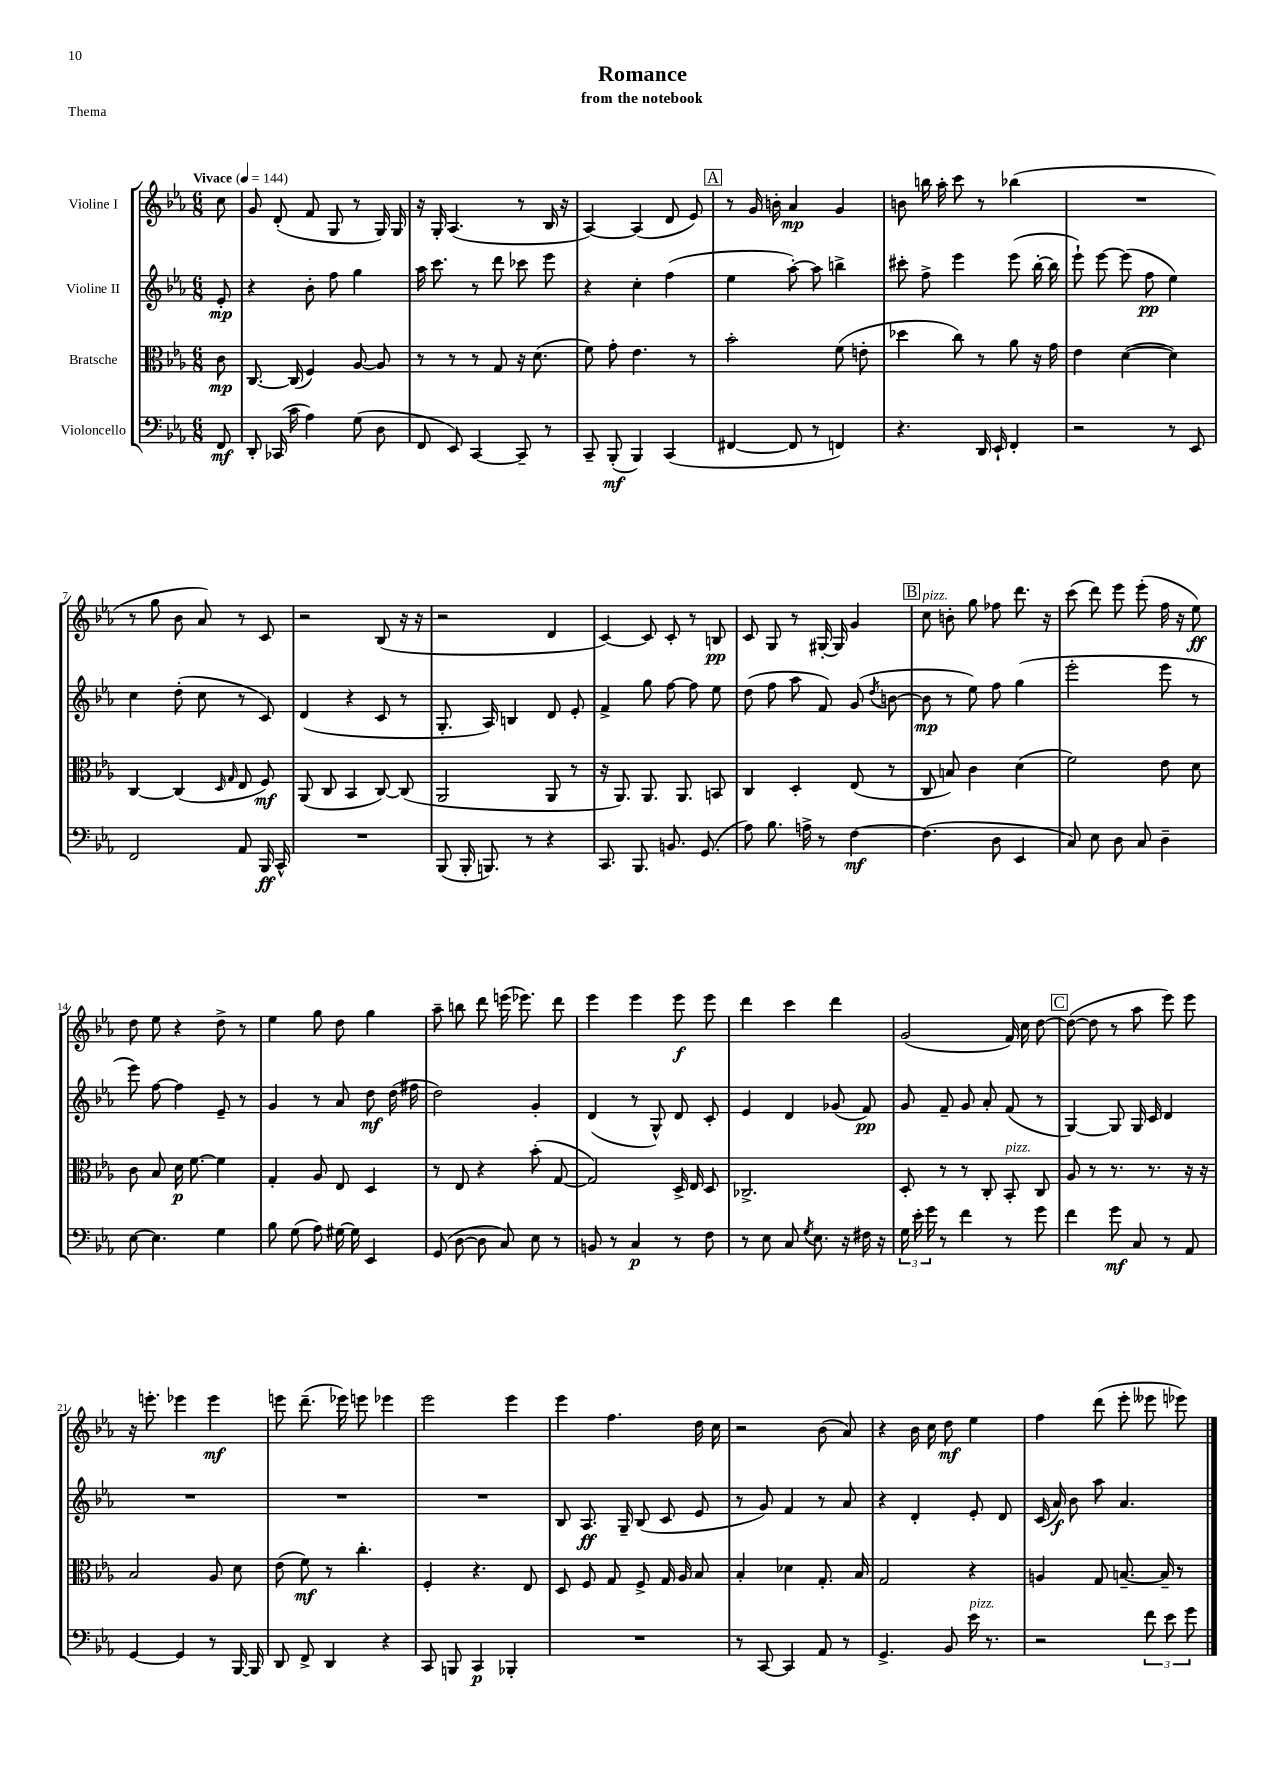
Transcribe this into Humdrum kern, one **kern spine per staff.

**kern	**kern	**kern	**kern
*staff4	*staff3	*staff2	*staff1
*clefF4	*clefC3	*clefG2	*clefG2
*k[b-e-a-]	*k[b-e-a-]	*k[b-e-a-]	*k[b-e-a-]
*M6/8	*M6/8	*M6/8	*M6/8
*MM144	*MM144	*MM144	*MM144
8FF	8c	8e-'	8cc
=	=	=	=
8DD'	[8.C	4r	8g
(16CC-	.	.	(8d'
16c	(16C]	.	.
4A-)	4F)	8b-'	8f
.	.	8ff	8G
(8G	[8A-	4gg	8r
8D	8A-]	.	16G)
.	.	.	16G
=	=	=	=
8FF	8r	16aa-	16r
.	.	8.ccc	16G'
8EE-)	8r	.	(4.A-
[4CC	8r	8r	.
.	8G	8ddd	.
8CC~]	16r	8ccc-	8r
.	(8.d	.	.
8r	.	8eee-	16B-
.	.	.	16r
=	=	=	=
8CC~	8f)	4r	[4A-)
(8BBB-'	8g'	.	.
4BBB-)	4.e-	4cc'	(4A-]
(4CC	.	(4ff	8d
.	8r	.	8e-)
=	=	=	=
[4FF#	2b-'	4ee-	8r
.	.	.	16g
.	.	.	16b'
8FF#]	.	[8aa-')	4a-
8r	.	8aa-]	.
4FF)	(8f	4bb^	4g
.	8e'	.	.
=	=	=	=
4.r	4dd-	8ccc#'	8b
.	.	8ff^	16bb
.	.	.	16aa-'
.	8cc)	4eee-	8ccc
16DD	8r	.	8r
16EE-`	.	.	.
4FF'	8a-	(8eee-	(4bb-
.	16r	[16bb-'	.
.	16g	16bb-]	.
=	=	=	=
2r	4e-	8eee-`)	2.r
.	.	[8eee-	.
.	([4d	(8eee-]	.
.	.	8ff	.
8r	4d])	4ee-)	.
8EE-	.	.	.
=	=	=	=
2FF	[4C	4cc	8r
.	.	.	8gg
.	(4C]	(8dd'	8b-
.	.	8cc	8a-)
.	16qqD	.	.
.	16qqG	.	.
8AA-	8E-	8r	8r
16BBB-	8F)	8c)	8c
16CC^^	.	.	.
=	=	=	=
2.r	(8AA-	(4d	2r
.	8C	.	.
.	4BB-	4r	.
.	[8C)	8c	(8B-
.	(8C]	8r	16r
.	.	.	16r
=	=	=	=
(8BBB-	2AA-	8.G'	2r
16BBB-'	.	.	.
8.BBB)	.	16A-)	.
.	.	4B	.
8r	.	.	.
4r	8AA-	8d	4d
.	8r	8e-'	.
=	=	=	=
8.CC	16r	4f^	[4c)
.	8.AA-)	.	.
8.BBB-	.	.	.
.	8.AA-	8gg	8c]
8.BB	.	[8ff	8c'
.	8.AA-	.	.
.	.	8ff]	8r
(8.GG	.	.	.
.	8BB	8ee-	8B
=	=	=	=
8A-)	4C	(8dd	8c
8.B-	.	8ff	8G
.	4D'	8aa-	8r
16A^	.	.	.
8r	.	8f)	[16G#'
.	.	.	16G#]
[4F	(8E-	(8g	4g
.	.	8qdd	.
.	8r	[8b	.
=	=	=	=
(4.F]	8C	8b]	8cc
.	8B)	8r	8b'
.	4c	8ee-)	8gg
8D	.	8ff	8ff-
4EE-	(4d	(4gg	8.ddd
.	.	.	16r
=	=	=	=
8C)	2f)	2eee-'	(8ccc
8E-	.	.	8ddd)
8D	.	.	8eee-
8C	.	.	(8eee-'
4D~	8e-	8eee-	16ff
.	.	.	16r
.	8d	8r	8ee-)
=	=	=	=
[8E-	8c	8eee-)	8dd
4.E-]	8B-	[8ff	8ee-
.	16d	4ff]	4r
.	[8.f	.	.
4G	4f]	8e-~	8dd^
.	.	8r	8r
=	=	=	=
8B-	4G'	4g	4ee-
(8G	.	.	.
8A-)	8A-	8r	8gg
[16G#	8E-	8a-	8dd
16G#]	.	.	.
4EE-	4D	8dd	4gg
.	.	(16dd	.
.	.	16ff#	.
=	=	=	=
(8GG	8r	2dd)	8aa-~
[8D	8E-	.	8bb
8D]	4r	.	8ddd
8C)	.	.	(16eee
.	.	.	8.eee-)
8E-	(8b-'	4g'	.
8r	[8G	.	8ddd
=	=	=	=
8BB	2G])	(4d	4eee-
8r	.	.	.
4C	.	8r	4eee-
.	.	8G^^)	.
8r	16D^	8d	8eee-
.	16E-	.	.
8F	8D	8c'	8eee-
=	=	=	=
8r	2.C-^	4e-	4ddd
8E-	.	.	.
8C	.	4d	4ccc
8qG	.	.	.
8.E-	.	.	.
.	.	(8g-	4ddd
16r	.	.	.
16F#	.	8f)	.
16r	.	.	.
=	=	=	=
24G	8D'	8g	(2g
24e-'	.	.	.
24g	.	.	.
8r	8r	8f~	.
4f	8r	8g	.
.	8C'	8a-'	.
8r	8BB-'	(8f	16f)
.	.	.	16cc
8g	8C	8r	[8dd
=	=	=	=
4f	8A-	[4G)	(8dd_
.	8r	.	8dd]
8g	8.r	8G]	8r
8C	.	16G	8aa-
.	8.r	16c	.
8r	.	4d	8eee-)
8AA-	16r	.	8eee-
.	16r	.	.
=	=	=	=
[4GG	2B-	2.r	16r
.	.	.	8.eee'
4GG]	.	.	4eee-
8r	8A-	.	4eee-
[16BBB-	8d	.	.
16BBB-]	.	.	.
=	=	=	=
8DD	(8e-	2.r	8eee
8FF^	8f)	.	(8.ddd~
4DD	8r	.	.
.	.	.	16eee-)
.	4.cc'	.	8eee
4r	.	.	4eee-
=	=	=	=
8CC	4F'	2.r	2eee-
8BBB	.	.	.
4CC	4.r	.	.
4BBB-'	.	.	4eee-
.	8E-	.	.
=	=	=	=
2.r	8D	8B-	4eee-
.	8F	8.A-	.
.	8G	.	4.ff
.	.	16G~	.
.	8F^	(8B-	.
.	16G	8c	.
.	16A-	.	.
.	8B-	8e-	16dd
.	.	.	16cc
=	=	=	=
8r	4B-'	8r	2r
[8CC	.	8g)	.
4CC]	4d-	4f	.
8AA-	8.G'	8r	(8b-
8r	.	8a-	8a-)
.	16B-	.	.
=	=	=	=
4.GG^	2G	4r	4r
.	.	4d'	16b-
.	.	.	16cc
8BB-	.	.	8dd
16e-	4r	8e-'	4ee-
8.r	.	.	.
.	.	8d	.
=	=	=	=
2r	4A	(16c	4ff
.	.	16a-)	.
.	.	8b-	.
.	8G	8aa-	(8ddd
.	[8.B~	4.a-	8eee-'
12f	.	.	8eee--
.	16B~]	.	.
12e-	.	.	.
.	8r	.	8eee-)
12g	.	.	.
==	==	==	==
*-	*-	*-	*-
